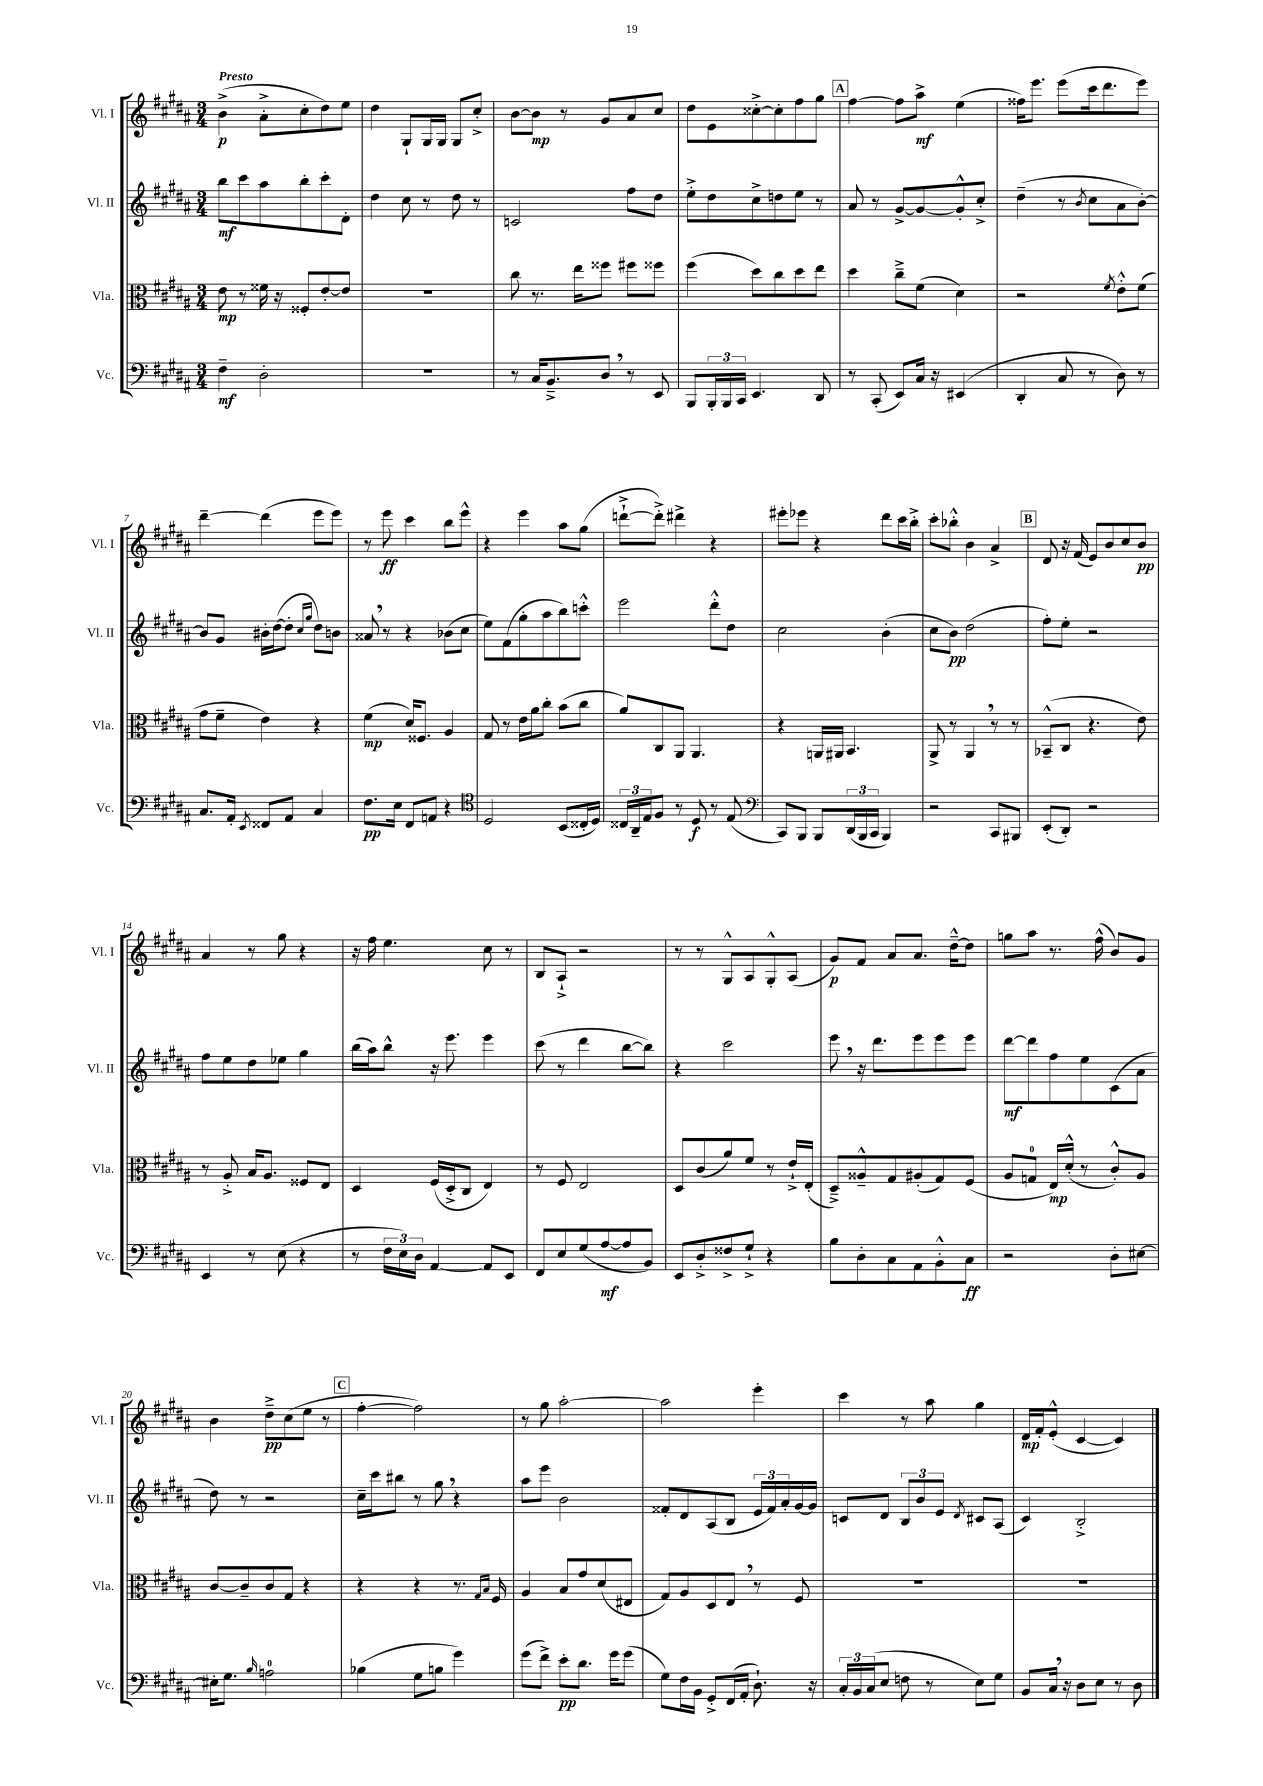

**kern	**kern	**kern	**kern
*staff4	*staff3	*staff2	*staff1
*clefF4	*clefC3	*clefG2	*clefG2
*k[f#c#g#d#a#]	*k[f#c#g#d#a#]	*k[f#c#g#d#a#]	*k[f#c#g#d#a#]
*M3/4	*M3/4	*M3/4	*M3/4
4F#~	8e	8bb	(4b^
.	8r	8ccc#	.
2D#'	16f##	8aa#	8a#'^
.	16r	.	.
.	8F##'	8bb'	8cc#'
.	[8e'	8ccc#'	8dd#)
.	8e]	8d#'	8ee
=	=	=	=
2.r	2.r	4dd#	4dd#
.	.	8cc#	8G#`
.	.	8r	16G#
.	.	.	16G#
.	.	8dd#	8G#
.	.	8r	8cc#'^
=	=	=	=
8r	8cc#	2c	[8b
16C#	8.r	.	8b]
8.BB~^	.	.	.
.	.	.	8r
.	16ee	.	.
8D#	8ff##	.	8g#
8r	8ff#	8ff#	8a#
8EE	8ff##	8dd#	8cc#
=	=	=	=
8BBB	(4ff#	8ee'^	8dd#
24BBB'	.	8dd#	8e
24BBB	.	.	.
24CC#	.	.	.
4.EE	8dd#)	8cc#^	[8cc##'^
.	8cc#	8dd	8cc##']
.	8dd#	8ee	8ff#
8DD#	8ee	8r	8gg#
=	=	=	=
8r	4dd#	8a#	[4ff#
(8CC#'	.	8r	.
8EE)	8cc#~^	[8g#^	8ff#]
16C#	(8f#	8g#_	8aa#^
16r	.	.	.
(4EE#	4d#)	8g#'^^]	(4ee
.	.	8cc#'^	.
=	=	=	=
4DD#'	2r	(4dd#~	16ff##)
.	.	.	8.eee
8C#	.	8r	(8eee
.	.	8qb	.
8r	.	8cc#	16ccc#
.	.	.	8.ddd#
.	8qf#	.	.
8D#)	8e'^^	8a#	.
8r	(8f#	[8b')	8eee)
=	=	=	=
8.C#	8g#	8b]	[4ddd#~
.	8f#~	8g#	.
16AA#'	.	.	.
8qEE	.	.	.
8FF##	4e)	16b#'	(4ddd#]
.	.	([16dd#	.
8AA#	.	8dd#']	.
.	.	16qqcc#	.
.	.	16qqgg#	.
4C#	4r	8dd#)	8eee
.	.	8b	8eee)
=	=	=	=
8.F#	(4f#	8a##	8r
.	.	8r	8eee
16E	.	.	.
8FF#	16d#)	4r	4ccc#
.	8.F##	.	.
8AA	.	.	.
4r	4A#	(8b-	8bb
.	.	8cc#	8eee^^
=	=	=	=
*clefC4	*	*	*
2D#	8G#	8ee)	4r
.	8r	(8f#	.
.	16e	8gg#'	4eee
.	16a#	.	.
.	8cc#'	8aa#	.
(8BB	(8b	8bb)	8aa#
16C##'	8cc#	8ccc'^^	(8gg#
16D#)	.	.	.
=	=	=	=
24C##	8a#)	2eee	[8ddd`^
24AA#~	.	.	.
24E	.	.	.
8F#	8C#	.	8ddd'^])
8r	8AA#	.	4ddd#^
8D#	4.AA#	.	.
8r	.	8ddd#'^^	4r
(8E	.	8dd#	.
=	=	=	=
*clefF4	*	*	*
8CC#)	4r	2cc#	8eee#'
8BBB	.	.	8eee-
8BBB	16AA	.	4r
.	16AA#	.	.
(24DD#	4.BB	.	.
24BBB	.	.	.
24CC#	.	.	.
4BBB)	.	(4b'	8ddd#
.	.	.	16ccc#
.	.	.	16bb'^
=	=	=	=
2r	8AA#^	8cc#	8ccc#'
.	8r	8b)	8bb-'^^
.	4AA#	(2dd#	4b
8CC#	8r	.	4a#^
8BBB#	8r	.	.
=	=	=	=
(8EE'	(8BB-~^^	8ff#')	8d#
8DD#')	8C#	8ee'	16r
.	.	.	(16f#
2r	4.r	2r	8e)
.	.	.	8b
.	.	.	8cc#
.	8e)	.	8b
=	=	=	=
4EE	8r	8ff#	4a#
.	8A#'^	8ee	.
8r	16B	8dd#	8r
.	8.A#	.	.
(8E	.	8ee-	8gg#
4r	8F##	4gg#	4r
.	8E	.	.
=	=	=	=
8r	4D#	(16bb	16r
.	.	16aa#)	16ff#
24F#	.	8bb^^	4.ee
24E)	.	.	.
24D#	.	.	.
[4AA#	(16F#	16r	.
.	16D#'^	8.eee	.
.	8C#	.	.
8AA#]	4E)	4eee	8cc#
8EE	.	.	8r
=	=	=	=
8FF#	8r	(8ccc#	8B
8E	8F#	8r	8A#`^
(8G#	2E	4ddd#	2r
[8A#	.	.	.
8A#]	.	[8bb	.
8BB)	.	8bb])	.
=	=	=	=
8EE	8D#	4r	8r
8D#'^	(8c#	.	8r
8F##^	8a#)	2ccc#	8G#^^
8G#`^	8f#	.	8A#
4r	8r	.	8G#'^^
.	16e`^	.	(8A#
.	(16E'	.	.
=	=	=	=
8B	8D#~^)	8eee	8g#)
8D#'	8A##~^^	16r	8f#
.	.	8.ddd#	.
8C#	8G#	.	8a#
8AA#	(8A#'	8eee	8.a#
8BB'^^	8G#)	8eee	.
.	.	.	[16dd#~^^
8C#	(8F#	8eee	8dd#]
=	=	=	=
2r	8A#	[8ddd#	8gg
.	8G	8ddd#]	8aa#
.	16E)	8ff#	8.r
.	(16d#'^^	.	.
.	8r	8ee	.
.	.	.	(16ff#^^
8D#'	8c#'^^)	(8c#	8b)
[8E#	8A#	8a#	8g#
=	=	=	=
16E#']	[8c#	8dd#)	4b
8.G#	.	.	.
.	8c#~]	8r	.
16qqB	.	.	.
2A	8c#	2r	8dd#~^
.	8G#	.	(8cc#
.	4r	.	8ee
.	.	.	8r
=	=	=	=
(4B-	4r	16cc#~	[4ff#'
.	.	16ccc#	.
.	.	8bb#	.
8G#	4r	8r	2ff#])
8B	.	8gg#	.
4g#)	8.r	4r	.
.	16qqG#	.	.
.	16qqB	.	.
.	16F#	.	.
=	=	=	=
(8g#	4A#	8aa#	8r
8f#^)	.	8eee	8gg#
8e'	8B	2b	[2aa#'
8.d#	8g#	.	.
.	(8d#	.	.
16g#	.	.	.
(8g#	8E#	.	.
=	=	=	=
8G#)	8G#)	8f##'	2aa#]
16F#	8A#	8d#	.
16BB	.	.	.
8GG#'^	8D#	(8A#	.
(16FF#	8E	8B	.
16AA#'	.	.	.
8.D#`)	8r	24e	4eee'
.	.	24f##)	.
.	.	24a#'	.
.	8F#	[16g#	.
16r	.	16g#]	.
=	=	=	=
24C#'	2.r	8c	4ccc#
24BB	.	.	.
(24C#	.	.	.
8E	.	8d#	.
8F	.	12B	8r
.	.	12b	.
8r	.	.	8aa#
.	.	12e	.
.	.	8qd#	.
8E)	.	8c#	4gg#
8G#	.	(8A#	.
=	=	=	=
8BB	2.r	4c#)	16d#
.	.	.	16f#'
16C#	.	.	(8e'^^
16r	.	.	.
8D#	.	2B'^	[4c#
8E	.	.	.
8r	.	.	4c#])
8D#	.	.	.
==	==	==	==
*-	*-	*-	*-
